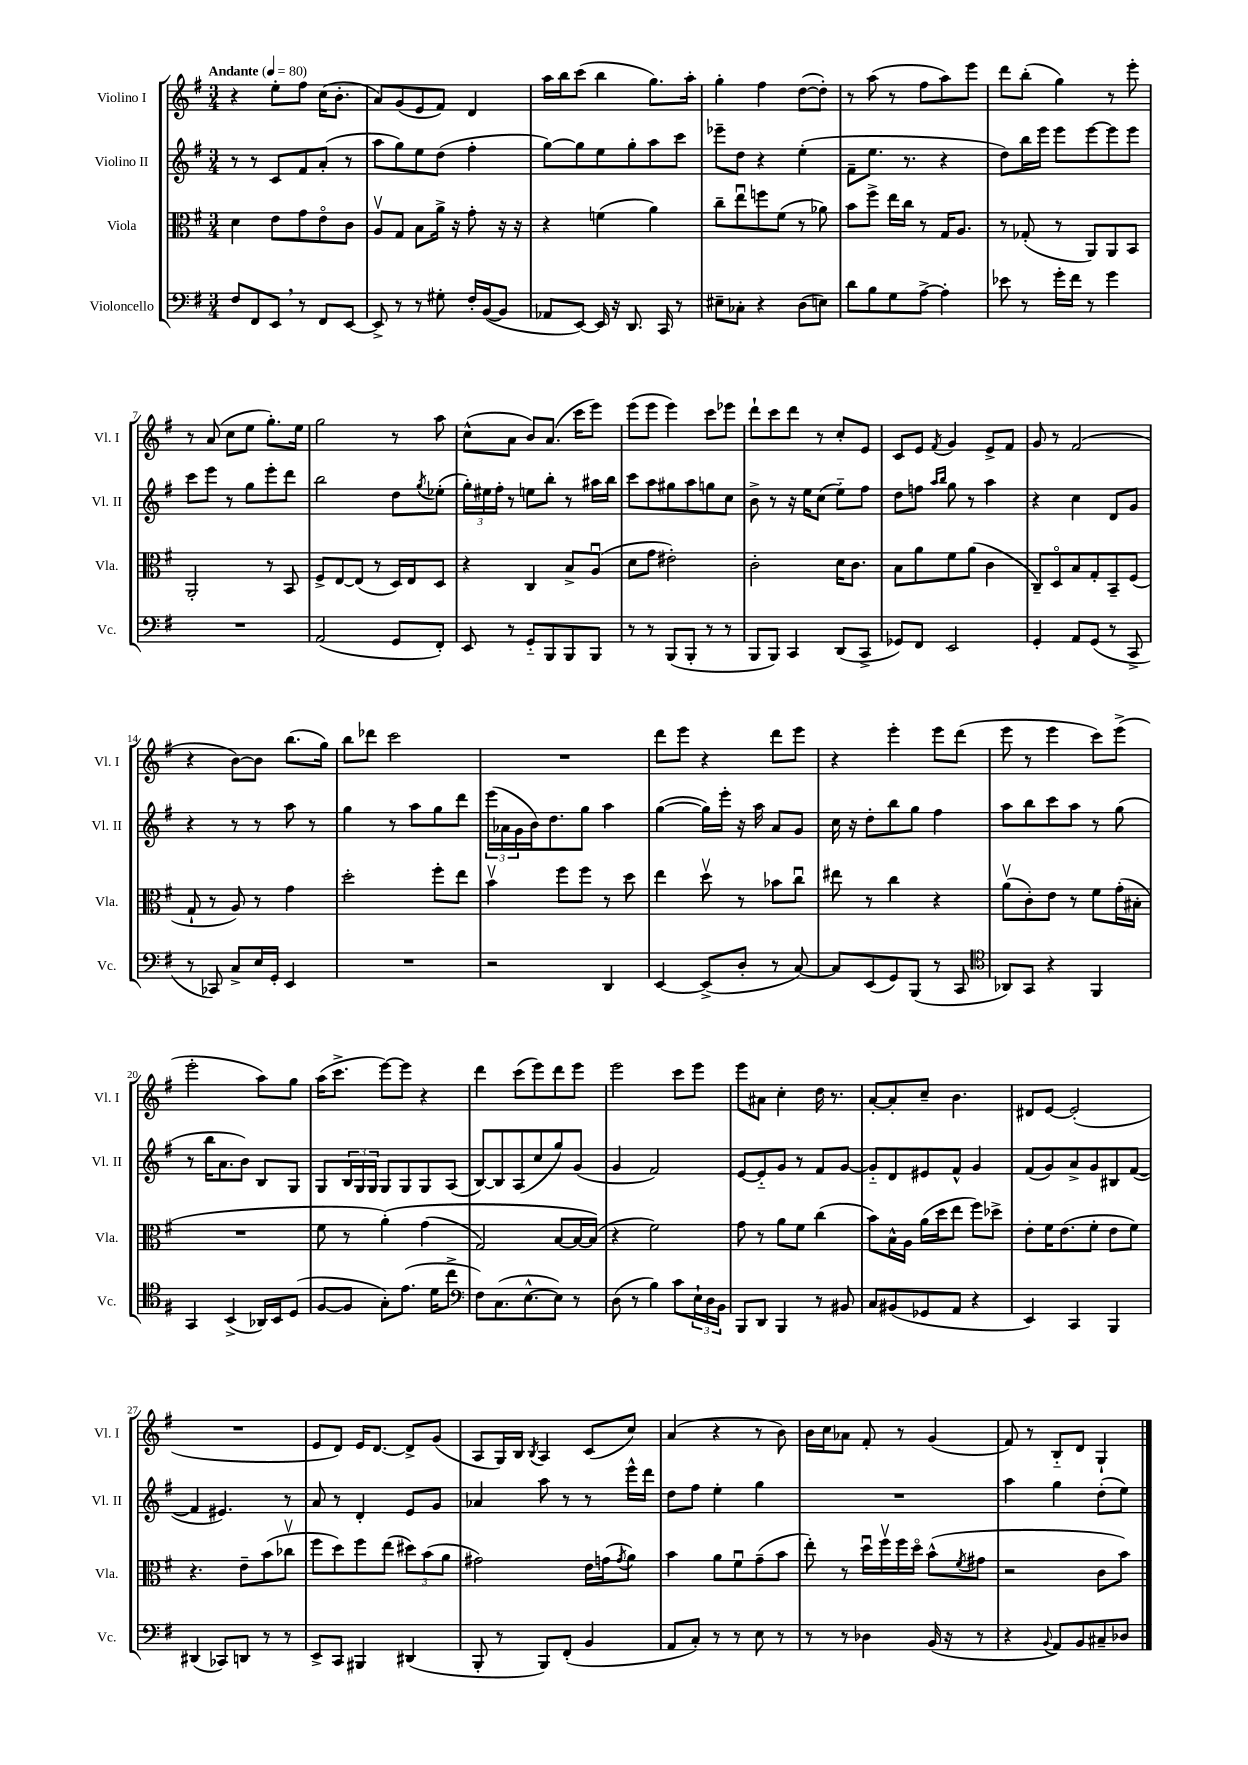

**kern	**kern	**kern	**kern
*staff4	*staff3	*staff2	*staff1
*clefF4	*clefC3	*clefG2	*clefG2
*k[f#]	*k[f#]	*k[f#]	*k[f#]
*M3/4	*M3/4	*M3/4	*M3/4
*MM80	*MM80	*MM80	*MM80
8F#/L	4d\	8r	4r
8FF#/	.	8r	.
8EE/J	8e\L	8c/L	8ee'\L
8r	8g\	8f#/	8ff#\J
8FF#/L	8eo\	(8a'/J	(16cc\LK
.	.	.	8.b'\J
[8EE/J	8c\J	8r	.
=	=	=	=
8EE^/]	8Av/L	8aa\L	8a/L)
8r	8G/J	8gg\)	(8g/
8r	8B\L	8ee\	8e/
8G#'\	16a^\Jk	(8dd\J	8f#/J)
.	16r	.	.
16F#'/LL	8g'\	4ff#'\	4d/
([16BB/J	.	.	.
8BB/]J	16r	.	.
.	16r	.	.
=	=	=	=
8AA-/L	4r	[8gg\L)	16aa\LL
.	.	.	16bb\J
[8EE/J)	.	8gg\]	(8ccc\J
16EE/]	(4f\	8ee\	4bb\
16r	.	.	.
8.DD/	.	8gg'\	.
.	4a\)	8aa\	8.gg\L)
16CC/	.	.	.
8r	.	8ccc\J	.
.	.	.	16aa'\Jk
=	=	=	=
8E#~\L	8cc~\L	8eee-~\L	4gg'\
8C-'\J	8eeu\	8dd\J	.
4r	8ff\	4r	4ff#\
.	(8f#\J	.	.
(8D\L	8r	(4ee'\	([8dd\L
8E\J)	8a-\)	.	8dd'\]J)
=	=	=	=
8d\L	8b\L	8f#~\L	8r
8B\	8ff#^\J	8.ee\J	(8aa\
8G\	16ee\LL	.	8r
.	16cc\JJ	8.r	.
[8A^\J	8r	.	8ff#\L
4A'\]	16G/LK	4r	8aa\)
.	8.A/J	.	.
.	.	.	8eee\J
=	=	=	=
8e-\	8r	8dd\L)	8ddd\L
8r	(8G-'/	16bb\L	(8bb'\J
.	.	16eee\JJ	.
16g'\LL	8r	8eee\L	4gg\)
16f#\JJ	.	.	.
8r	8AA/L)	[8eee\	.
4g\	8AA/	8eee\]	8r
.	8BB/J	8eee\J	8eee'\
=	=	=	=
2.r	2AA'/	8ccc\L	8r
.	.	8eee\J	(8a/
.	.	8r	8cc\L
.	.	8gg\L	8ee\J
.	8r	8eee'\	8.gg'\L)
.	8BB/	8ddd\J	.
.	.	.	16ee\Jk
=	=	=	=
(2AA/	8F#^/L	2bb\	2gg\
.	[8E/	.	.
.	(8E/]J	.	.
.	8r	.	.
8GG/L	16D/LL)	8dd\L	8r
.	16E/J	.	.
.	.	8qgg/	.
8FF#'/J)	8D/J	(8ee-'\J	8aa\
=	=	=	=
8EE/	4r	24gg'\LL)	(8cc^^\L
.	.	24ee#\	.
.	.	24ff#'\JJ	.
8r	.	8r	8a\J
8GG'~/L	4C/	8ee\L	8b/L)
8BBB/	.	8bb'\J	(8.a/J
8BBB/	8B^/L	8r	.
.	.	.	16ccc\LK
8BBB/J	(8Au/J	16aa#\LL	8eee\J)
.	.	16bb\JJ	.
=	=	=	=
8r	8d\L	8ccc\L	(8eee\L
8r	8g\J	8aa\	8eee\J
(8BBB/L	2e#'\)	8gg#\	4eee\)
8BBB'/J	.	8aa\	.
8r	.	8gg\	8ccc\L
8r	.	8cc\J	8eee-\J
=	=	=	=
8BBB/L	2c'\	8b^\	8ddd`\L
8BBB/J)	.	8r	8ccc\
4CC/	.	16r	8ddd\J
.	.	16ee\LK	.
.	.	(8cc\J	8r
(8DD/L	16d\LK	8ee'~\L)	8cc'/L
.	8.c\J	.	.
8CC^/J	.	8ff#\J	8e/J
=	=	=	=
8GG-/L)	8B\L	8dd\L	8c/L
8FF#/J	8a\	8ff\J	8e/J
.	.	16qqaa/LL	.
.	.	16qqbb/JJ	8qf#/
2EE/	8f#\	8gg\	4g/
.	(8a\J	8r	.
.	4c\	4aa\	8e^/L
.	.	.	8f#/J
=	=	=	=
4GG'/	8C~/L)	4r	8g/
.	8Do/	.	8r
8AA/L	8B/	4cc\	(2f#/
(8GG/J	8G'/	.	.
8r	8BB~/	8d/L	.
8CC^/	(8F#/J	8g/J	.
=	=	=	=
8r	8G`/	4r	4r
8CC-/)	8r	.	.
8C^/L	8A/)	8r	[8b\L)
16E/L	8r	8r	8b\]J
16GG'/JJ	.	.	.
4EE/	4g\	8aa\	(8.bb\L
.	.	8r	.
.	.	.	16gg\Jk)
=	=	=	=
2.r	2dd'\	4gg\	8bb\L
.	.	.	8ddd-\J
.	.	8r	2ccc\
.	.	8aa\L	.
.	8ff#'\L	8gg\	.
.	8ee\J	8ddd\J	.
=	=	=	=
2r	4bv\	(24eee\LL	2.r
.	.	24a-\	.
.	.	24g\	.
.	.	16b\J)	.
.	.	8.dd\	.
.	8ff#\L	.	.
.	8ff#\J	8gg\J	.
4DD/	8r	4aa\	.
.	8dd\	.	.
=	=	=	=
[4EE/	4ee\	([4gg\	8ddd\L
.	.	.	8eee\J
(8EE^/]L	8ddv\	16gg\]LL)	4r
.	.	16eee'\JJ	.
8D'/J	8r	16r	.
.	.	16aa\	.
8r	8b-\L	8a/L	8ddd\L
[8C/)	8ccu\J	8g/J	8eee\J
=	=	=	=
8C/]L	8ee#\	16cc\	4r
.	.	16r	.
(8EE/	8r	8dd'\L	.
8GG/)	4cc\	8bb\	4eee'\
(8BBB/J	.	8gg\J	.
8r	4r	4ff#\	8eee\L
8CC/	.	.	(8ddd\J
=	=	=	=
*clefC4	*	*	*
8AA-/L)	(8av\L	8aa\L	8eee\
8GG/J	8c'\)	8bb\	8r
4r	8e\J	8ccc\	4eee\
.	8r	8aa\J	.
4FF#/	8f#\L	8r	8ccc\L)
.	(16g'\L	(8gg\	(8eee^\J
.	16B#'\JJ	.	.
=	=	=	=
4GG/	2.r	8r	2eee'\
.	.	16bb\LK	.
.	.	8.a\	.
(4BB^/	.	.	.
.	.	8b\J)	.
16AA-/LL)	.	8B/L	8aa\L)
16BB/J	.	.	.
(8D/J	.	8G/J	8gg\J
=	=	=	=
[8F#/L	8f#\	8G/L	(16aa\LK
.	.	.	8.ccc^\J
8F#/]J	8r	24B/L	.
.	.	24G/	.
.	.	24G/JJ	.
8G'\L)	&(4a'\)	8G/L	[8eee\L)
(8.e\J	.	8G/	8eee\]J
.	(4g\	8G/	4r
16d\LK	.	.	.
8cc^\J	.	(8A/J	.
=	=	=	=
*clefF4	*	*	*
8F#\L)	2G/)	[8B/L)	4ddd\
(8.C\	.	8B/]	.
.	.	(8A/	(8ccc\L
[8.E^^\	.	.	.
.	.	8cc/	8eee\)
8E\]J)	[8B/L	8gg/)	8ddd\
8r	16B/_L	(8g/J	8eee\J
.	(16B/]JJ&)	.	.
=	=	=	=
(8D\	4r	4g/	2eee\
8r	.	.	.
4B\)	2f#\)	2f#/)	.
8c\L	.	.	8ccc\L
24E`\L	.	.	8eee\J
24D\	.	.	.
24BB\JJ	.	.	.
=	=	=	=
8BBB/L	8g\	[8e/L	8eee\L
8DD/J	8r	8e'~/]	8a#\J
4BBB/	8a\L	8g/J	4cc'\
.	8f#\J	8r	.
8r	(4cc\	8f#/L	16dd\
.	.	.	8.r
8BB#/	.	[8g/J	.
=	=	=	=
8C/L	8b\L)	8g'~/]L	[8a'/L
(8BB#/	16B^^\L	8d/	8a'/]
.	16A\JJ	.	.
8GG-/	(16a\LL	8e#/	8cc~/J
.	16dd\J	.	.
8AA/J	8ee\J	8f#^^/J	4.b\
4r	8ff#\L)	4g/	.
.	8dd-^\J	.	.
=	=	=	=
4EE/)	8e'\L	(8f#/L	8d#/L
.	16f#\K	8g/)	[8e/J
.	(8.e\	.	.
4CC/	.	8a^/	(2e'/]
.	8f#'\J	8g/	.
4BBB/	8e\L	8B#/	.
.	8f#\J)	([8f#/J	.
=	=	=	=
(4DD#/	4.r	4f#/]	2.r
8CC-/L)	.	4.e#/)	.
8DD/J	8e~\L	.	.
8r	(8b\	.	.
8r	8cc-v\J	8r	.
=	=	=	=
8EE^/L	8ff#\L	8a/	8e/L
8CC/J	8dd\)	8r	8d/J)
4BBB#/	8ff#\	4d'/	16e/LK
.	.	.	[8.d/J
.	(8ee\J	.	.
(4DD#/	12dd#\L)	8e/L	8d^/]L
.	(12b\	.	.
.	.	8g/J	(8g/J
.	12a\J	.	.
=	=	=	=
8BBB'/	2g#\)	4a-/	8A/L
8r	.	.	16G/L)
.	.	.	16B/JJ
.	.	.	8qB/
8BBB/L)	.	8aa\	4A/
(8FF#'/J	.	8r	.
4BB/	16e\LL	8r	(8c/L
.	(16g\J	.	.
.	8qg/	.	.
.	8a\J)	16eee^^\LL	8cc/J)
.	.	16ddd\JJ	.
=	=	=	=
8AA/L	4b\	8dd\L	(4a/
8C'/J)	.	8ff#\J	.
8r	8a\L	4ee'\	4r
8r	8f#u\	.	.
8E\	(8g~\	4gg\	8r
8r	8b\J	.	8b\)
=	=	=	=
8r	8ee'\)	2.r	16b\LL
.	.	.	16cc\J
8r	8r	.	8a-\J
4D-\	16ddu\LL	.	8f#'/
.	16ff#v\	.	.
.	16ff#\	.	8r
.	16ddo\JJ	.	.
(16BB/	(8b^^\L	.	(4g/
16r	.	.	.
.	8qf#/	.	.
8r	8g#\J	.	.
=	=	=	=
4r	2r	4aa\	8f#/)
.	.	.	8r
8qqBB/	.	.	.
8AA/L)	.	4gg\	8B'~/L
8BB/	.	.	8d/J
8C#~/	8c\L	(8dd'\L	4G`/
8D-/J	8b\J)	8ee\J)	.
==	==	==	==
*-	*-	*-	*-
